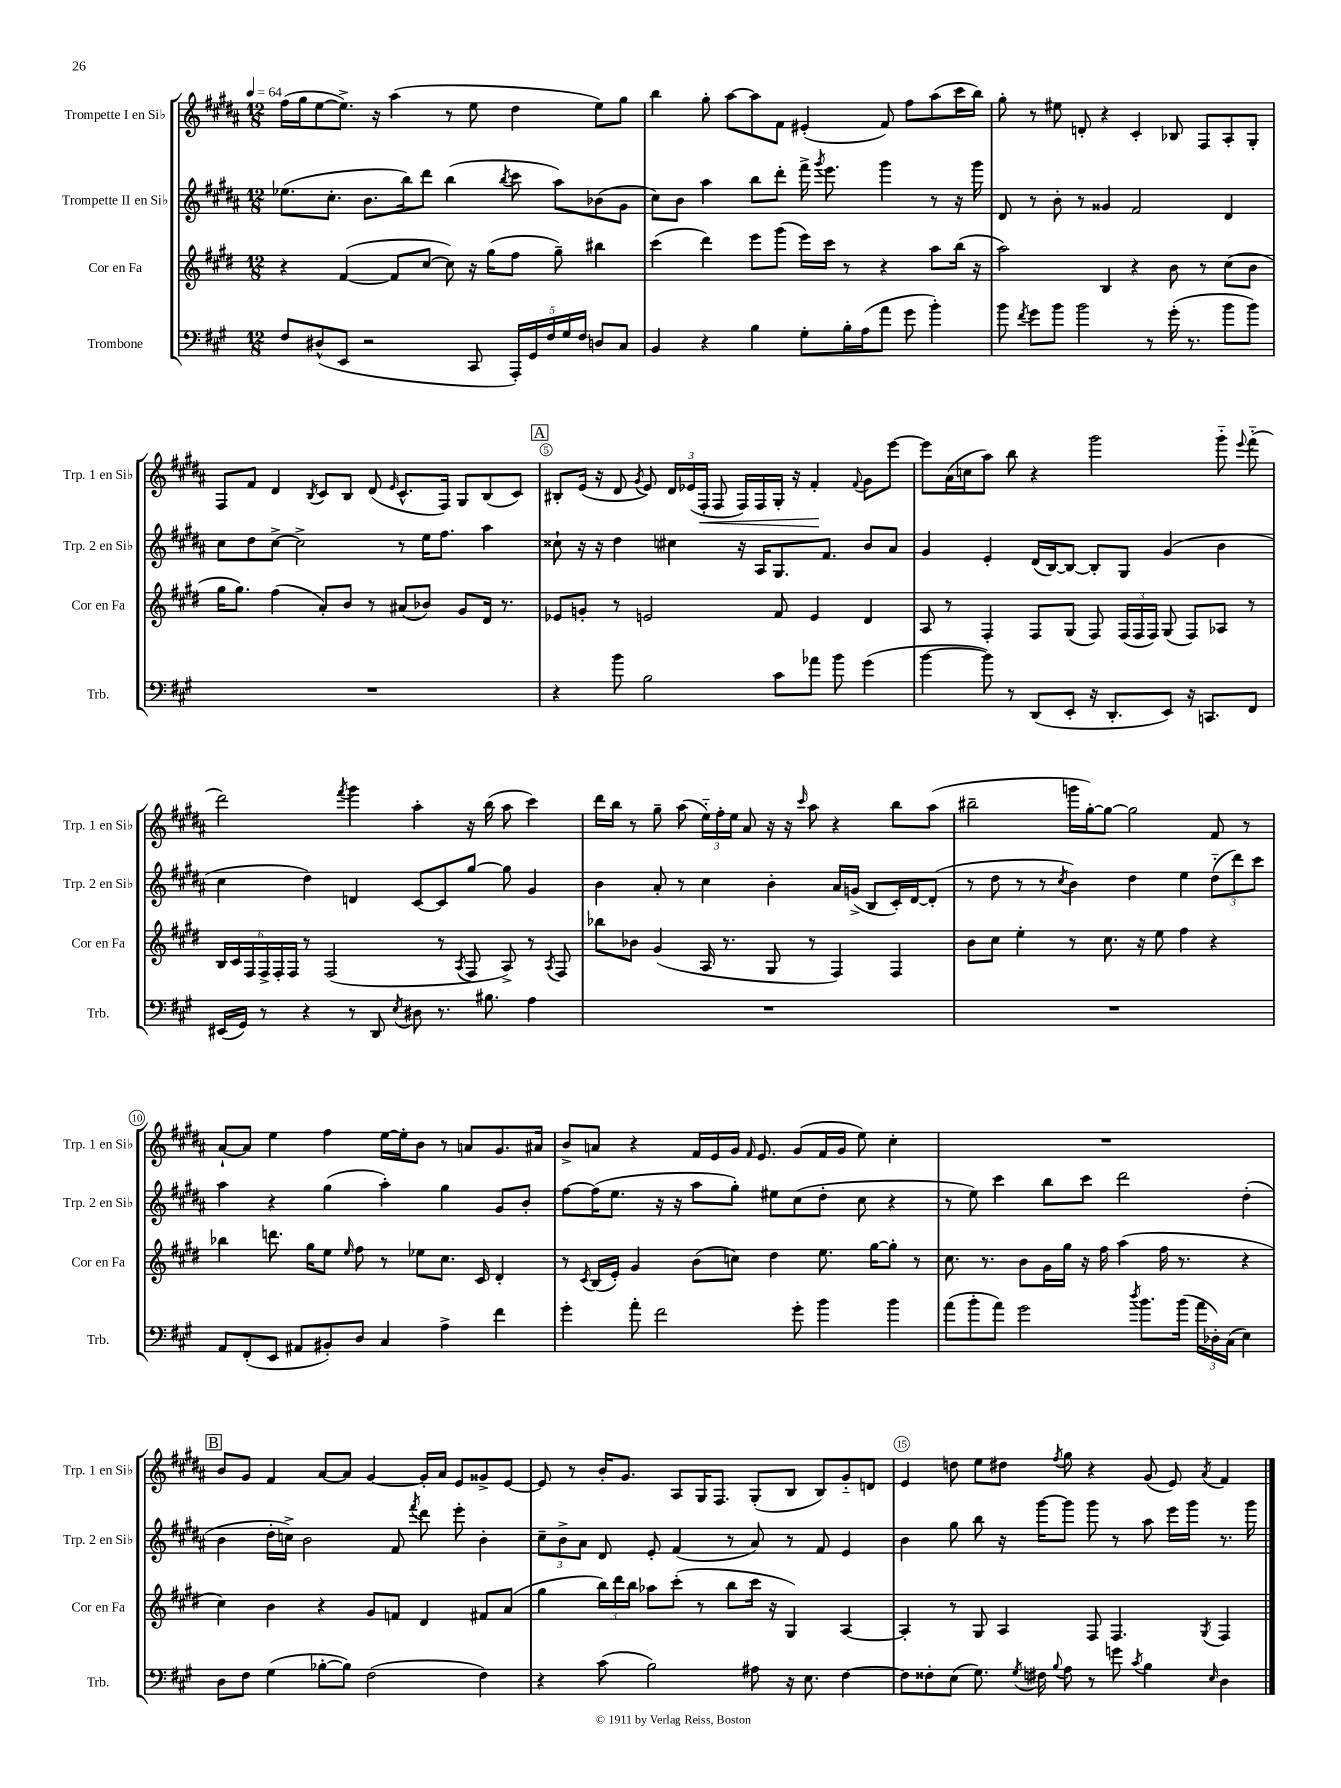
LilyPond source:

<<
\new StaffGroup <<
\new Staff = "s0" \with { instrumentName = "Trompette I en Sib" shortInstrumentName = "Trp. 1 en Sib" } {
    \clef treble \key b \major \numericTimeSignature \time 12/8 \tempo 4 = 64
    \autoBeamOff fis''16[( gis''16 e''8~ e''8.]->) r16 ais''4( r8 e''8 dis''4 e''8[) gis''8] |
    b''4 gis''8-. ais''8[~ ais''8 fis'8] eis'4-.( fis'8) fis''8[ ais''8( cis'''16 b''16]) |
    gis''8-. r8 eis''8 d'8-. r4 cis'4-. bes8 fis8[ ais8-. gis8]-. |
    fis8[ fis'8] dis'4 \acciaccatura { b8 } cis'8[ b8] dis'8( \grace { e'16 } cis'8.[-^ fis16]) gis8[ b8( cis'8]) |
    \mark \markup { \box "A" } bis8[-. e'16]( r16 dis'8 \acciaccatura { gis'8 } e'8) \tuplet 3/2 { dis'16[ ees'16( fis16]-.\< } fis8 fis16[) fis16 gis16]-. r16 fis'4-.\! \appoggiatura { fis'8 } gis'8[ e'''8]~ |
    e'''8[ ais'16( c''16 ais''8]) b''8 r4 gis'''2 gis'''8-_ \appoggiatura { e'''8 } fis'''8-_( |
    dis'''2) \acciaccatura { fis'''8 } gis'''4 ais''4-. r16 b''16( ais''8 cis'''4) |
    dis'''16[ b''16] r8 gis''8-- ais''8( \tuplet 3/2 { e''16[-_) fis''16-. e''16] } ais'8 r16 r16 \grace { cis'''16 } ais''8 r4 b''8[ ais''8]( |
    bis''2-- g'''16[ gis''16~-.) gis''8]~ gis''2 fis'8 r8 |
    ais'8[~-! ais'8] e''4 fis''4 e''16[~ e''16-. b'8] r8 a'8[ gis'8. ais'16] |
    b'8[-> a'8] r4 fis'16[ e'16 gis'16] \grace { fis'16 } e'8. gis'8[( fis'16 gis'16] e''8) cis''4-. |
    R1. |
    \mark \markup { \box "B" } b'8[ gis'8] fis'4 ais'8[~ ais'8] gis'4~ gis'16[-. ais'16] e'8[ gisis'8-> e'8]~ |
    e'8 r8 b'16[-. gis'8.] ais8[ gis16 fis8.] gis8[-.( b8] b8[) gis'8-_ d'8] |
    e'4 d''8 e''8[ dis''8] \acciaccatura { fis''8 } gis''8 r4 gis'8( e'8) \acciaccatura { ais'8 } fis'4 \bar "|." |
}
\new Staff = "s1" \with { instrumentName = "Trompette II en Sib" shortInstrumentName = "Trp. 2 en Sib" } {
    \clef treble \key b \major \numericTimeSignature \time 12/8
    \autoBeamOff ees''8.[( cis''8.]-. b'8.[ b''16) dis'''8] b''4( \acciaccatura { b''8 } cis'''8 ais''8[) bes'8( gis'8] |
    cis''8[) b'8] ais''4 b''8[ dis'''8]-. fis'''16-> \acciaccatura { gis'''8 } e'''8. gis'''4 r8 r16 gis'''16 |
    dis'8 r8 b'8-. r8 gisis'4 fis'2 dis'4 |
    cis''8[ dis''8 cis''8]~-> cis''2-> r8 e''16[ fis''8.] ais''4 |
    \mark \markup { \box "A" } cisis''8-! r16 r16 dis''4 cis''4 r16 ais16[ gis8. fis'8.] b'8[ ais'8] |
    gis'4 e'4-. dis'16[( b16~) b8]~ b8[-. gis8] gis'4( b'4 |
    cis''4 dis''4) d'4 cis'8[~ cis'8 gis''8]~ gis''8 gis'4 |
    b'4 ais'8-. r8 cis''4 b'4-. ais'16[ g'16]->( b8[ cis'16-.) dis'16~ dis'8]-.( |
    r8 dis''8 r8 r8 \acciaccatura { cis''8 } b'4) dis''4 e''4 \tuplet 3/2 { dis''8[-_( dis'''8) cis'''8] } |
    ais''4 r4 gis''4( ais''4-.) gis''4 gis'8[ b'8]-. |
    fis''8[~ fis''16( e''8.] r16 r16 ais''8[ gis''8]-.) eis''8[ cis''8( dis''8]-. cis''8 r4 |
    r8 e''8) cis'''4 b''8[ cis'''8] dis'''2 dis''4-.( |
    \mark \markup { \box "B" } b'4 dis''16[-. c''16]->) b'2 fis'8 \acciaccatura { fis'''8 } dis'''8 e'''8-. b'4-. |
    \tuplet 3/2 { cis''8[-- b'8-> ais'8] } dis'8 e'8-. fis'4( r8 ais'8) r8 fis'8 e'4 |
    b'4 gis''8 b''8 r16 gis'''16[~ gis'''8] gis'''8 r8 ais''8 e'''16[ gis'''16] r8. gis'''16 \bar "|." |
}
\new Staff = "s2" \with { instrumentName = "Cor en Fa" shortInstrumentName = "Cor en Fa" } {
    \clef treble \key e \major \numericTimeSignature \time 12/8
    \autoBeamOff r4 fis'4~( fis'8[ cis''8]~ cis''8) r16 gis''16[( fis''8] gis''8--) bis''4 |
    cis'''4( dis'''4) e'''8[ gis'''8]( e'''16[) cis'''16] r8 r4 a''8[ b''16]( r16 |
    a''2) b4 r4 b'8 r8 cis''8[( b'8] |
    gis''16[ gis''8.]) fis''4( a'8[-.) b'8] r8 ais'8[( bes'8]) gis'8[ dis'16] r8. |
    \mark \markup { \box "A" } ees'8[ g'8]-. r8 e'2 fis'8 e'4 dis'4 |
    a8 r8 fis4-. fis8[ gis8]( fis8) \tuplet 3/2 { fis16[( fis16 fis16]) } gis8( fis8[) aes8] r8 |
    \tuplet 6/4 { b16[ cis'16 fis16 fis16-> fis16-. fis16] } r8 fis2( r8 \acciaccatura { a8 } fis8 a8->) r8 \acciaccatura { a8 } fis8 |
    bes''8[ bes'8] gis'4( a16 r8. gis8 r8 fis4) fis4 |
    b'8[ cis''8] e''4-. r8 cis''8. r16 e''8 fis''4 r4 |
    bes''4 d'''8. gis''16[ e''8] \grace { e''16 } fis''8 r8 ees''8[ cis''8.] cis'16 dis'4-. |
    r8 \acciaccatura { cis'8 } b16[( e'16]-.) gis'4 b'8[( c''8]) dis''4 e''8. gis''16[~ gis''8]-. r8 |
    cis''8. r8. b'8[ gis'16 gis''16] r16 fis''16 a''4( fis''16 r8. r4 |
    \mark \markup { \box "B" } cis''4) b'4 r4 gis'8[ f'8] dis'4 fis'8[ a'8]( |
    gis''4 \tuplet 3/2 { b''16[) dis'''16 b''16] } aes''8[ cis'''8]-.( r8 b''8[ cis'''16] r16 gis4) a4~ |
    a4-. r8 gis8 a4 fis8 fis4. \acciaccatura { gis8 } fis4 \bar "|." |
}
\new Staff = "s3" \with { instrumentName = "Trombone" shortInstrumentName = "Trb." } {
    \clef bass \key a \major \numericTimeSignature \time 12/8
    \autoBeamOff fis8[ dis8-^( e,8] r2 cis,8 \tuplet 5/4 { a,,16[-.) gis,16 fis16 gis16 fis16] } d8[ cis8] |
    b,4 r4 b4 gis8[-. b16-. a16( a'8] gis'8 b'4-.) |
    b'8 \acciaccatura { fis'8 } gis'8[ b'8] b'2 r8 gis'16-.( r8. b'8[ b'8]) |
    R1. |
    \mark \markup { \box "A" } r4 b'8 b2 cis'8[ aes'8] b'8 gis'4( |
    b'4~ b'8) r8 d,8[( e,8]-. r16 d,8.[-. e,8]) r16 c,8.[ fis,8] |
    eis,16[( gis,16]) r8 r4 r8 d,8 \acciaccatura { e8 } dis8 r8. bis8. a4 |
    R1. |
    R1. |
    a,8[ fis,8-.( e,8] ais,8[ bis,8-.) d8] cis4 a4-> fis'4 |
    gis'4-. a'8-. fis'2 gis'8-. b'4 b'4 |
    a'8[( b'8-. a'8]) gis'2 \acciaccatura { d''8 } b'8.[ b'16]( \tuplet 3/2 { a'16[ des16-.) cis16]( } e4) |
    \mark \markup { \box "B" } d8[ fis8] gis4( bes8[~-. bes8]) fis2( fis4) |
    r4 cis'8( b2) ais8 r16 e8. fis4~ |
    fis8[ fisis8-. e8]( gis8.) \acciaccatura { gis8 } fis16 \appoggiatura { b8 } a8 r8 g'8 \acciaccatura { cis'8 } b4 \grace { e16 } d4 \bar "|." |
}
>>
>>
\layout { \context { \Score \override BarNumber.break-visibility = ##(#f #t #t) barNumberVisibility = #(every-nth-bar-number-visible 5) \override BarNumber.stencil = #(make-stencil-circler 0.1 0.3 ly:text-interface::print) } }
